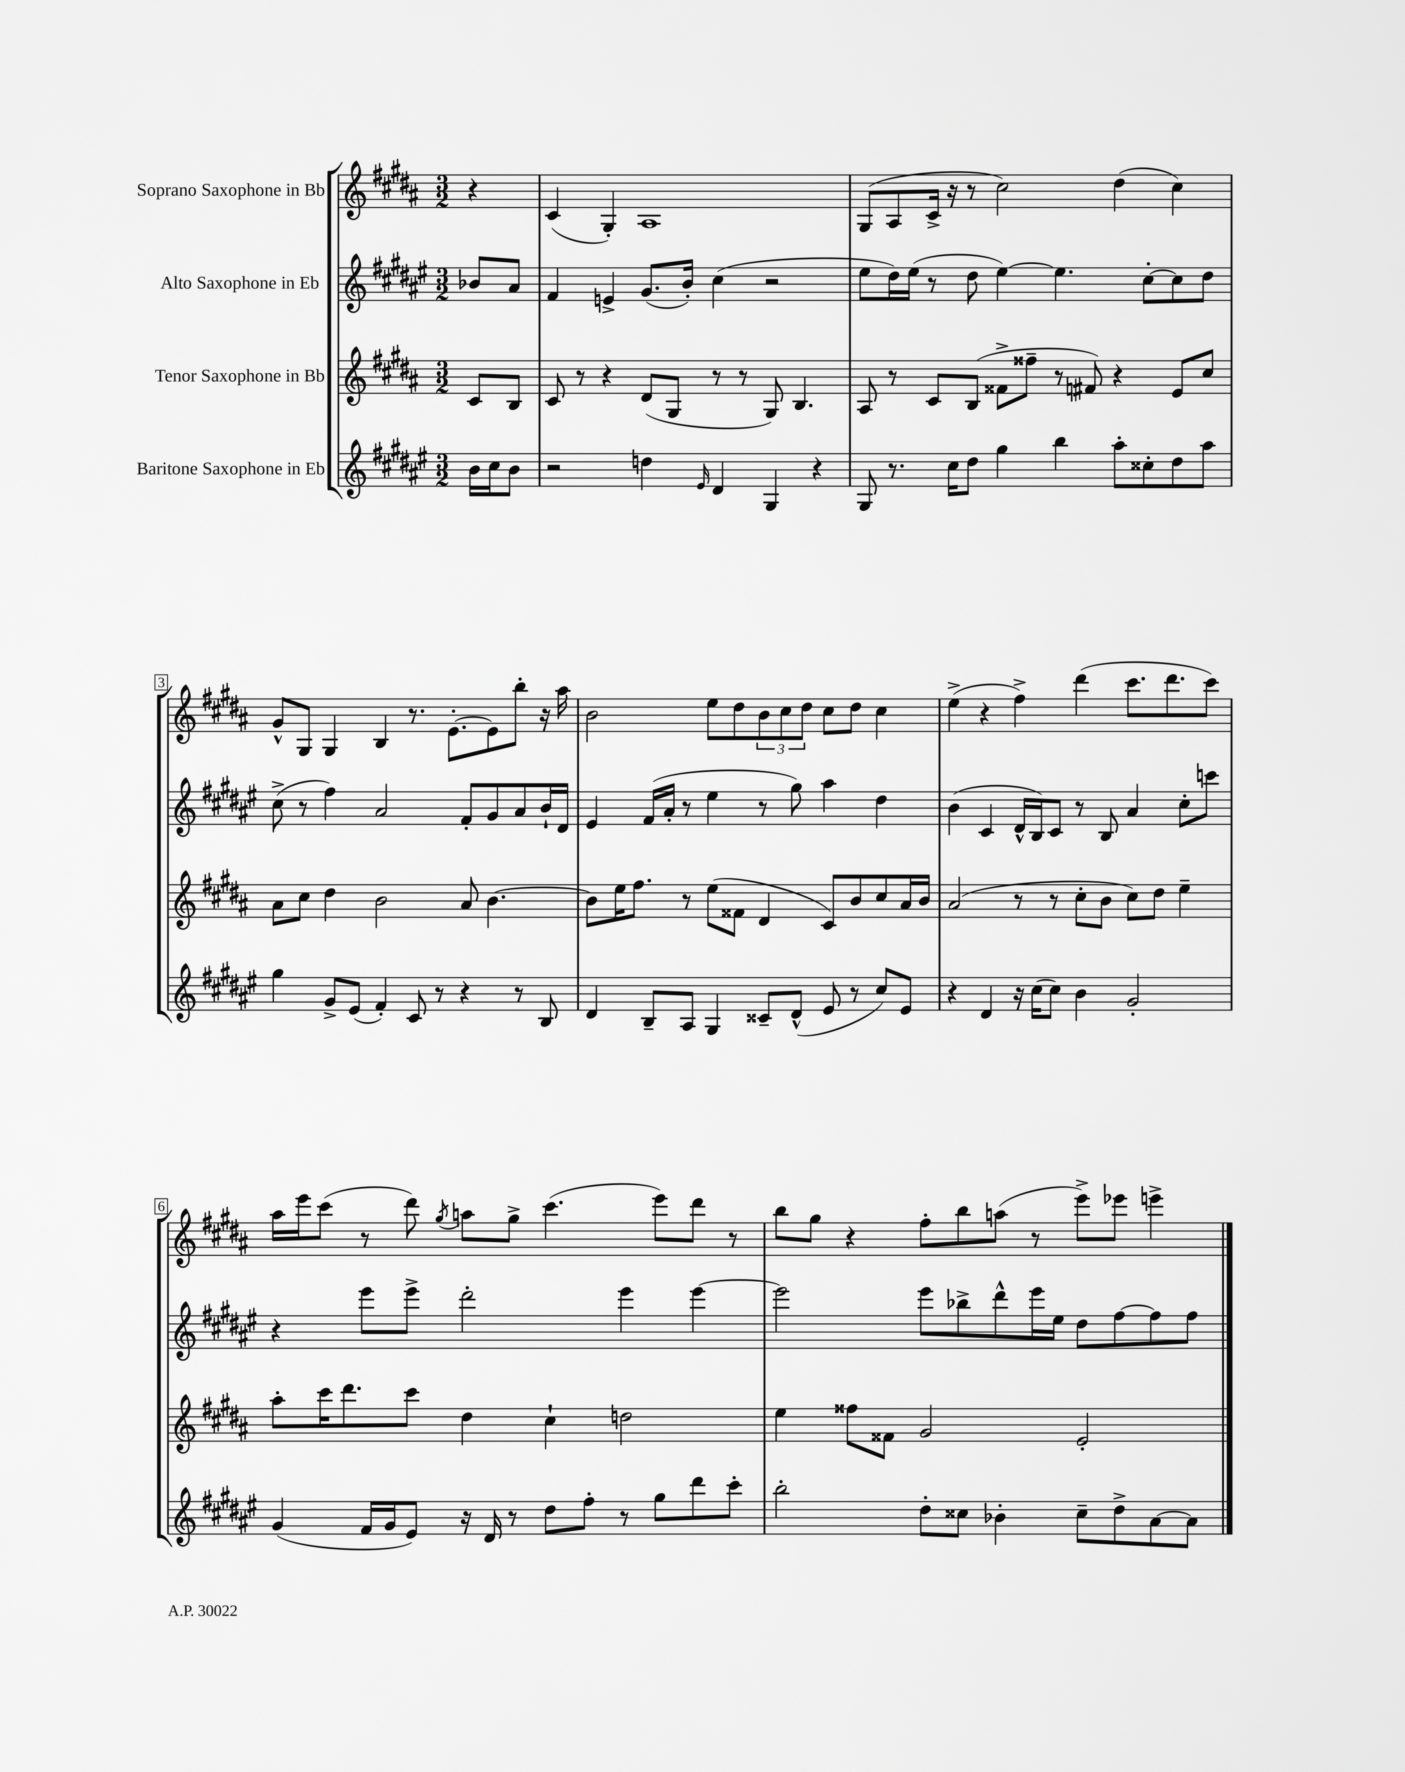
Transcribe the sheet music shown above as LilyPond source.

<<
\new StaffGroup <<
\new Staff = "s0" \with { instrumentName = "Soprano Saxophone in Bb" } {
    \clef treble \key b \major \numericTimeSignature \time 3/2 \partial 4
    r4 |
    cis'4( gis4-.) ais1 |
    gis8( ais8 cis'16-> r16 r8 cis''2) dis''4( cis''4) |
    gis'8-^ gis8 gis4 b4 r8. e'8.~-. e'8 b''8-. r16 ais''16 |
    b'2 e''8 dis''8 \tuplet 3/2 { b'8 cis''8 dis''8 } cis''8 dis''8 cis''4 |
    e''4->( r4 fis''4->) dis'''4( cis'''8. dis'''8. cis'''8) |
    ais''16 e'''16 cis'''8( r8 dis'''8) \acciaccatura { gis''8 } a''8 gis''8-> cis'''4.( e'''8) dis'''8 r8 |
    b''8 gis''8 r4 fis''8-. b''8 a''8( r8 e'''8->) ees'''8 e'''4-> \bar "|." |
}
\new Staff = "s1" \with { instrumentName = "Alto Saxophone in Eb" } {
    \clef treble \key fis \major \numericTimeSignature \time 3/2 \partial 4
    bes'8 ais'8 |
    fis'4 e'4-> gis'8.( b'16-.) cis''4( r2 |
    eis''8 dis''16) eis''16( r8 dis''8 eis''4~) eis''4. cis''8~-. cis''8 dis''8 |
    cis''8->( r8 fis''4) ais'2 fis'8-. gis'8 ais'8 b'16-! dis'16 |
    eis'4 fis'16( ais'16-. r8 eis''4 r8 gis''8) ais''4 dis''4 |
    b'4( cis'4 dis'16-^ b16) cis'8 r8 b8 ais'4 cis''8-. c'''8 |
    r4 eis'''8 eis'''8-> dis'''2-. eis'''4 eis'''4~ |
    eis'''2 eis'''8 bes''8-> dis'''8-^ eis'''16 eis''16 dis''8 fis''8~ fis''8 fis''8 \bar "|." |
}
\new Staff = "s2" \with { instrumentName = "Tenor Saxophone in Bb" } {
    \clef treble \key b \major \numericTimeSignature \time 3/2 \partial 4
    cis'8 b8 |
    cis'8 r8 r4 dis'8( gis8 r8 r8 gis8) b4. |
    ais8 r8 cis'8 b8( fisis'8-> fisis''8-- r8 fis'8) r4 e'8 cis''8 |
    ais'8 cis''8 dis''4 b'2 ais'8 b'4.~ |
    b'8 e''16 fis''8. r8 e''8( fisis'8 dis'4 cis'8) b'8 cis''8 ais'16 b'16 |
    ais'2( r8 r8 cis''8-. b'8 cis''8) dis''8 e''4-- |
    ais''8-. cis'''16 dis'''8. cis'''8 dis''4 cis''4-! d''2 |
    e''4 fisis''8 fisis'8 gis'2 e'2-. \bar "|." |
}
\new Staff = "s3" \with { instrumentName = "Baritone Saxophone in Eb" } {
    \clef treble \key fis \major \numericTimeSignature \time 3/2 \partial 4
    b'16 cis''16 b'8 |
    r2 d''4 \grace { eis'16 } dis'4 gis4 r4 |
    gis8 r8. cis''16 dis''8 gis''4 b''4 ais''8-. cisis''8-. dis''8 ais''8 |
    gis''4 gis'8-> eis'8( fis'4-.) cis'8 r8 r4 r8 b8 |
    dis'4 b8-- ais8 gis4 cisis'8-- dis'8-^( eis'8 r8 cis''8) eis'8 |
    r4 dis'4 r16 cis''16( cis''8) b'4 gis'2-. |
    gis'4( fis'16 gis'16 eis'8) r16 dis'16 r8 dis''8 fis''8-. r8 gis''8 dis'''8 cis'''8-. |
    b''2-. dis''8-. cisis''8 bes'4-. cisis''8-- dis''8-> ais'8~ ais'8 \bar "|." |
}
>>
>>
\layout { \context { \Score \override BarNumber.stencil = #(make-stencil-boxer 0.1 0.3 ly:text-interface::print) } }
